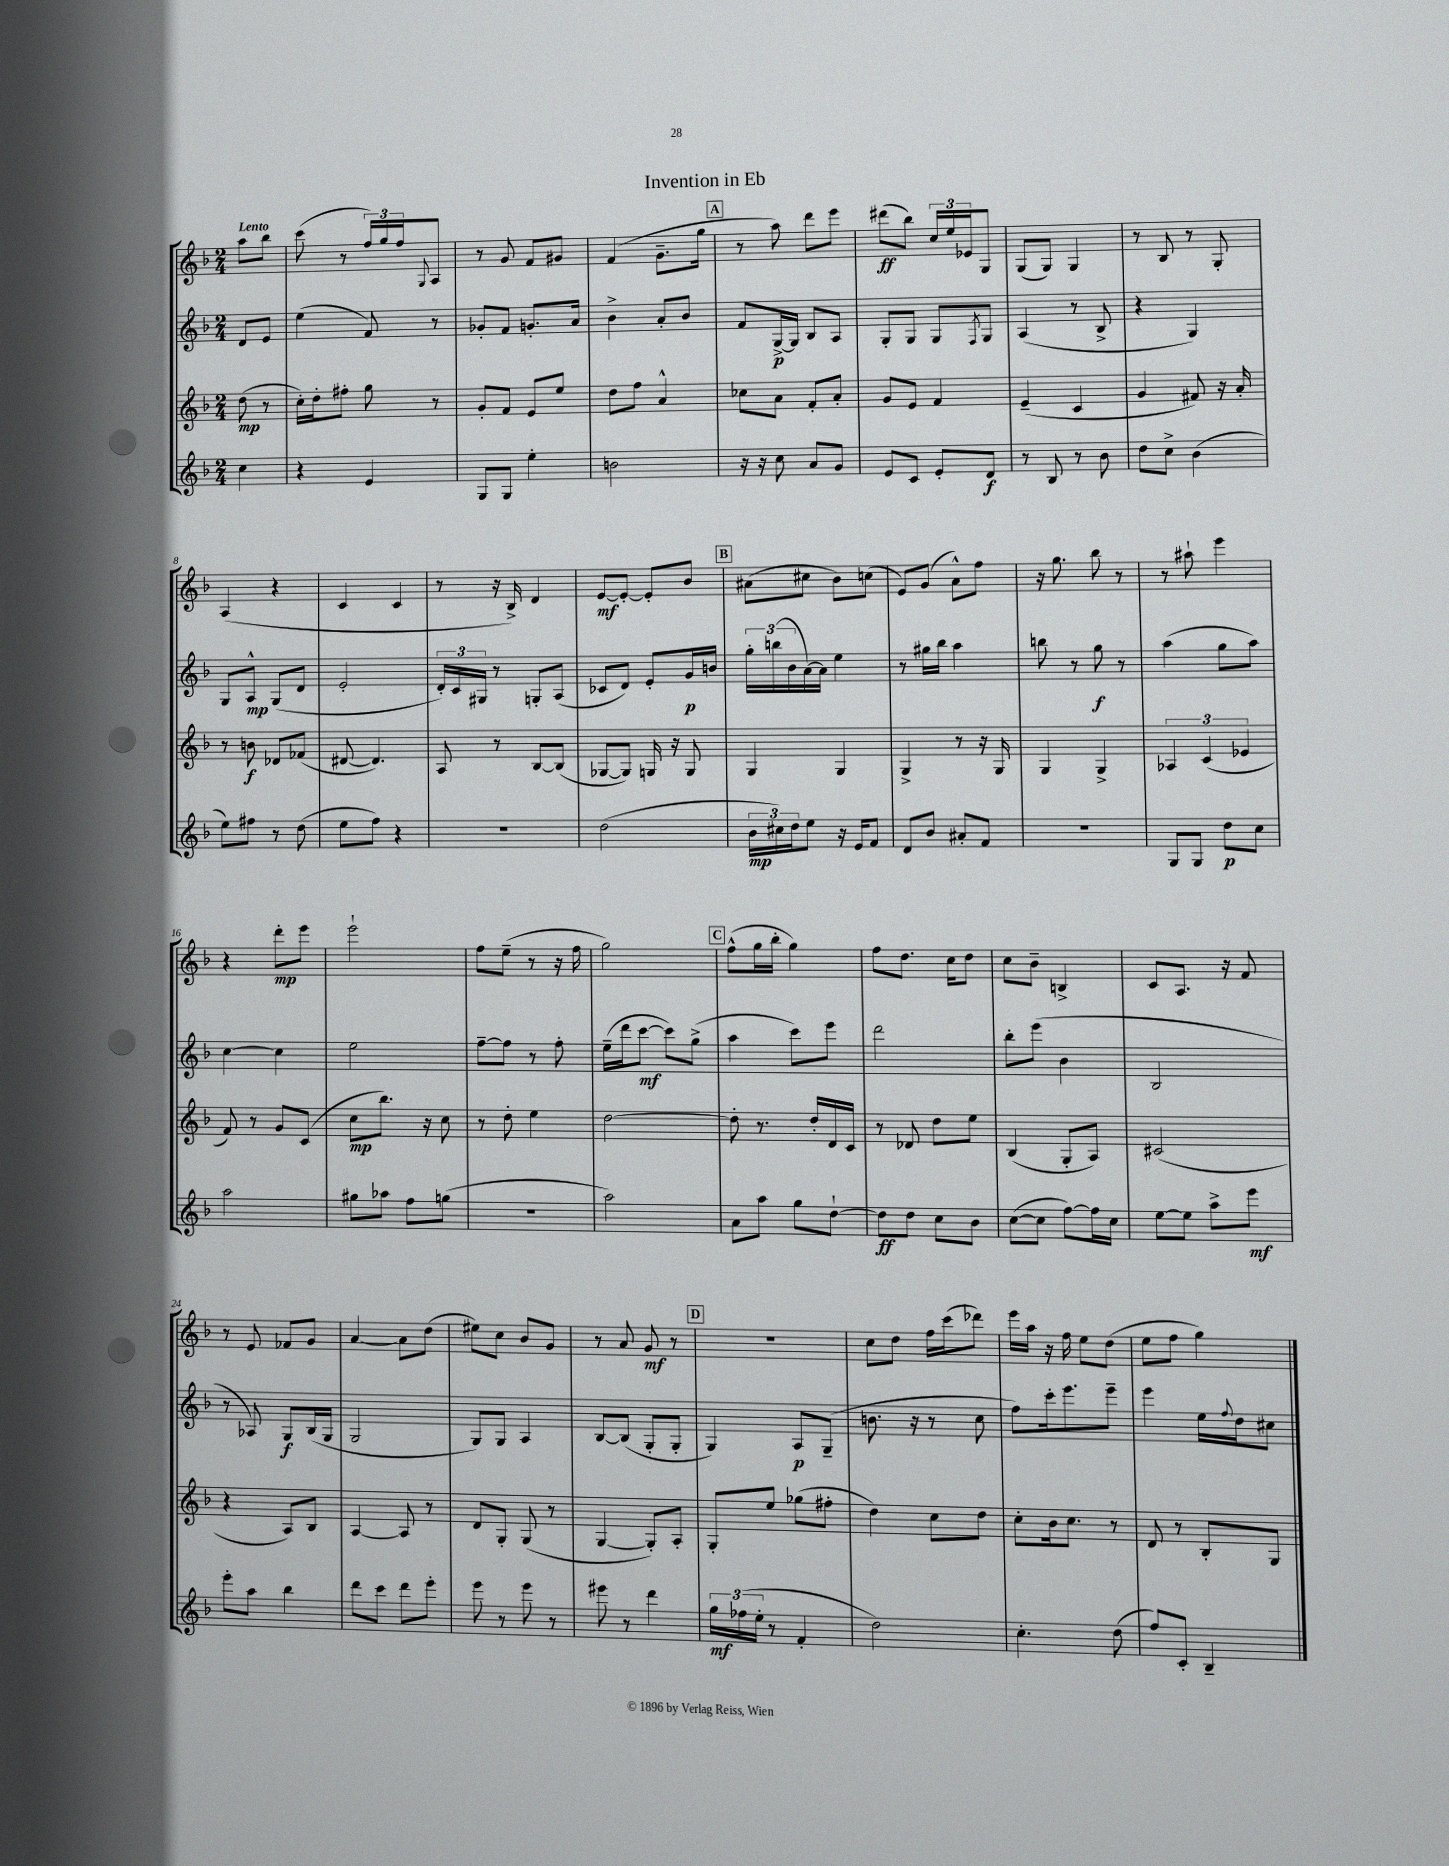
\header { title = "Invention in Eb" }
<<
\new StaffGroup <<
\new Staff = "s0" {
    \clef treble \key f \major \numericTimeSignature \time 2/4 \partial 4 \tempo "Lento"
    a''8 bes''8 |
    c'''8( r8 \tuplet 3/2 { f''16) g''16 f''16 } \appoggiatura { g8 } a8 |
    r8 g'8 f'8 gis'8 |
    f'4( g'8.-- g''16 |
    \mark \markup { \box "A" } r8 a''8) d'''8 e'''8 |
    dis'''8\ff( bes''8) \tuplet 3/2 { c''16 e''16 ees'16 } g8 |
    g8( g8) g4 |
    r8 bes8 r8 g8-. |
    a4( r4 |
    c'4 c'4 |
    r8 r16 bes16->) d'4 |
    e'8~\mf e'8~-. e'8-. bes'8 |
    \mark \markup { \box "B" } ais'8( cis''8 bes'8) c''8( |
    e'8) g'8( a'8-^) f''8 |
    r16 g''8. bes''8 r8 |
    r8 ais''8-! e'''4 |
    r4 d'''8-.\mp e'''8 |
    e'''2-! |
    f''8 e''8--( r8 r16 f''16 |
    g''2) |
    \mark \markup { \box "C" } f''8-^( g''16 bes''16-. g''4) |
    f''8 d''8. c''16 d''8 |
    c''8 bes'8-- b4-> |
    c'8 a8. r16 f'8 |
    r8 e'8 fes'8 g'8 |
    a'4~ a'8 d''8( |
    eis''8) c''8 bes'8 g'8 |
    r8 a'8 g'8\mf r8 |
    \mark \markup { \box "D" } r2 |
    c''8 d''8 f''16 c'''16( des'''8) |
    e'''16 a''16 r16 f''16 e''8 d''8( |
    e''8 f''8 g''4) \bar "|." |
}
\new Staff = "s1" {
    \clef treble \key f \major \numericTimeSignature \time 2/4 \partial 4
    d'8 e'8 |
    e''4( f'8) r8 |
    ges'8-. f'8 g'8.-. a'16 |
    bes'4-> a'8-. bes'8 |
    \mark \markup { \box "A" } f'8 g16~->\p g16 bes8 a8 |
    g8-. g8 g8 \acciaccatura { f8 } g8 |
    a4( r8 bes8-> |
    r4 g4) |
    g8 a8-^\mp g8( d'8 |
    e'2-. |
    \tuplet 3/2 { d'16-.) c'16 gis16 } r8 g8-. a8( |
    ces'8 d'8) e'8-. g'16\p b'16 |
    \mark \markup { \box "B" } \tuplet 3/2 { g''16-. b''16( bes'16 } a'16~) a'16 e''4 |
    r8 gis''16 bes''16 a''4 |
    b''8 r8 g''8\f r8 |
    a''4( g''8 a''8) |
    c''4~ c''4 |
    e''2 |
    f''8~-- f''8 r8 f''8-. |
    e''16--( d'''16 c'''8~\mf c'''8) g''8->( |
    \mark \markup { \box "C" } a''4 c'''8) e'''8 |
    d'''2 |
    bes''8-. e'''8( bes'4 |
    bes2 |
    r8 aes8) g8\f bes16( g16 |
    g2 |
    g8) g8 a4 |
    bes8~ bes8( g8-. g8-. |
    \mark \markup { \box "D" } g4) a8\p g8--( |
    b'8. r16 r8 c''8 |
    f''8) c'''16-. e'''8. e'''8-- |
    e'''4 e''16 \appoggiatura { f''8 } d''16 cis''8 \bar "|." |
}
\new Staff = "s2" {
    \clef treble \key f \major \numericTimeSignature \time 2/4 \partial 4
    d''8\mp( r8 |
    c''16-.) d''16-. fis''8-. g''8 r8 |
    g'8-. f'8 e'8 e''8 |
    d''8 f''8 a'4-^ |
    \mark \markup { \box "A" } ces''8 a'8 f'8-. a'8-. |
    g'8 e'8 f'4 |
    e'4--( c'4 |
    g'4 fis'8) r16 a'16-. |
    r8 b'8\f des'8 fes'8( |
    dis'8~ dis'4.) |
    a8 r8 bes8~ bes8( |
    ges8~ ges8) g16 r16 g8 |
    \mark \markup { \box "B" } g4 g4 |
    g4-> r8 r16 g16 |
    g4 g4-> |
    \tuplet 3/2 { aes4 c'4( ees'4 } |
    f'8) r8 g'8 c'8( |
    c''8\mp bes''8.) r16 c''8 |
    r8 d''8-. e''4 |
    d''2~ |
    \mark \markup { \box "C" } d''8-. r8. d''16-. d'16 c'16 |
    r8 des'8 d''8 e''8 |
    bes4( g8-. a8) |
    cis'2( |
    r4 a8) bes8 |
    a4~ a8 r8 |
    d'8 g8-. g8( r8 |
    g4~ g8-.) a8-. |
    \mark \markup { \box "D" } g8-. e''8 ges''8( fis''8-. |
    d''4) c''8 d''8 |
    c''8-. bes'16 c''8. r8 |
    d'8 r8 bes8-. g8 \bar "|." |
}
\new Staff = "s3" {
    \clef treble \key f \major \numericTimeSignature \time 2/4 \partial 4
    c''4 |
    r4 e'4 |
    g8 g8 e''4-. |
    b'2 |
    \mark \markup { \box "A" } r16 r16 c''8 a'8 g'8 |
    e'8 c'8 e'8-. d'8\f |
    r8 bes8 r8 bes'8 |
    d''8 c''8-> bes'4( |
    e''8) fis''8 r8 d''8( |
    e''8 f''8) r4 |
    r2 |
    d''2( |
    \mark \markup { \box "B" } \tuplet 3/2 { bes'16\mp cis''16) d''16 } e''8 r16 e'16 f'8 |
    d'8 bes'8 ais'8-. f'8 |
    R2 |
    g8 g8 d''8\p c''8 |
    a''2 |
    gis''8 aes''8 f''8 g''8( |
    R2 |
    a''2) |
    \mark \markup { \box "C" } a'8 a''8 g''8 d''8~-! |
    d''8\ff d''8 c''8 bes'8 |
    c''8~( c''8 f''8~) f''16 c''16 |
    e''8~ e''8 a''8-> e'''8\mf |
    e'''8-. a''8 bes''4 |
    d'''8 c'''8 d'''8 e'''8-. |
    e'''8 r8 e'''8 r8 |
    eis'''8 r8 d'''4 |
    \mark \markup { \box "D" } \tuplet 3/2 { g''16\mf fes''16( e''16-. } r8 f'4-. |
    d''2) |
    c''4.-. d''8( |
    f''8) c'8-. bes4-- \bar "|." |
}
>>
>>
